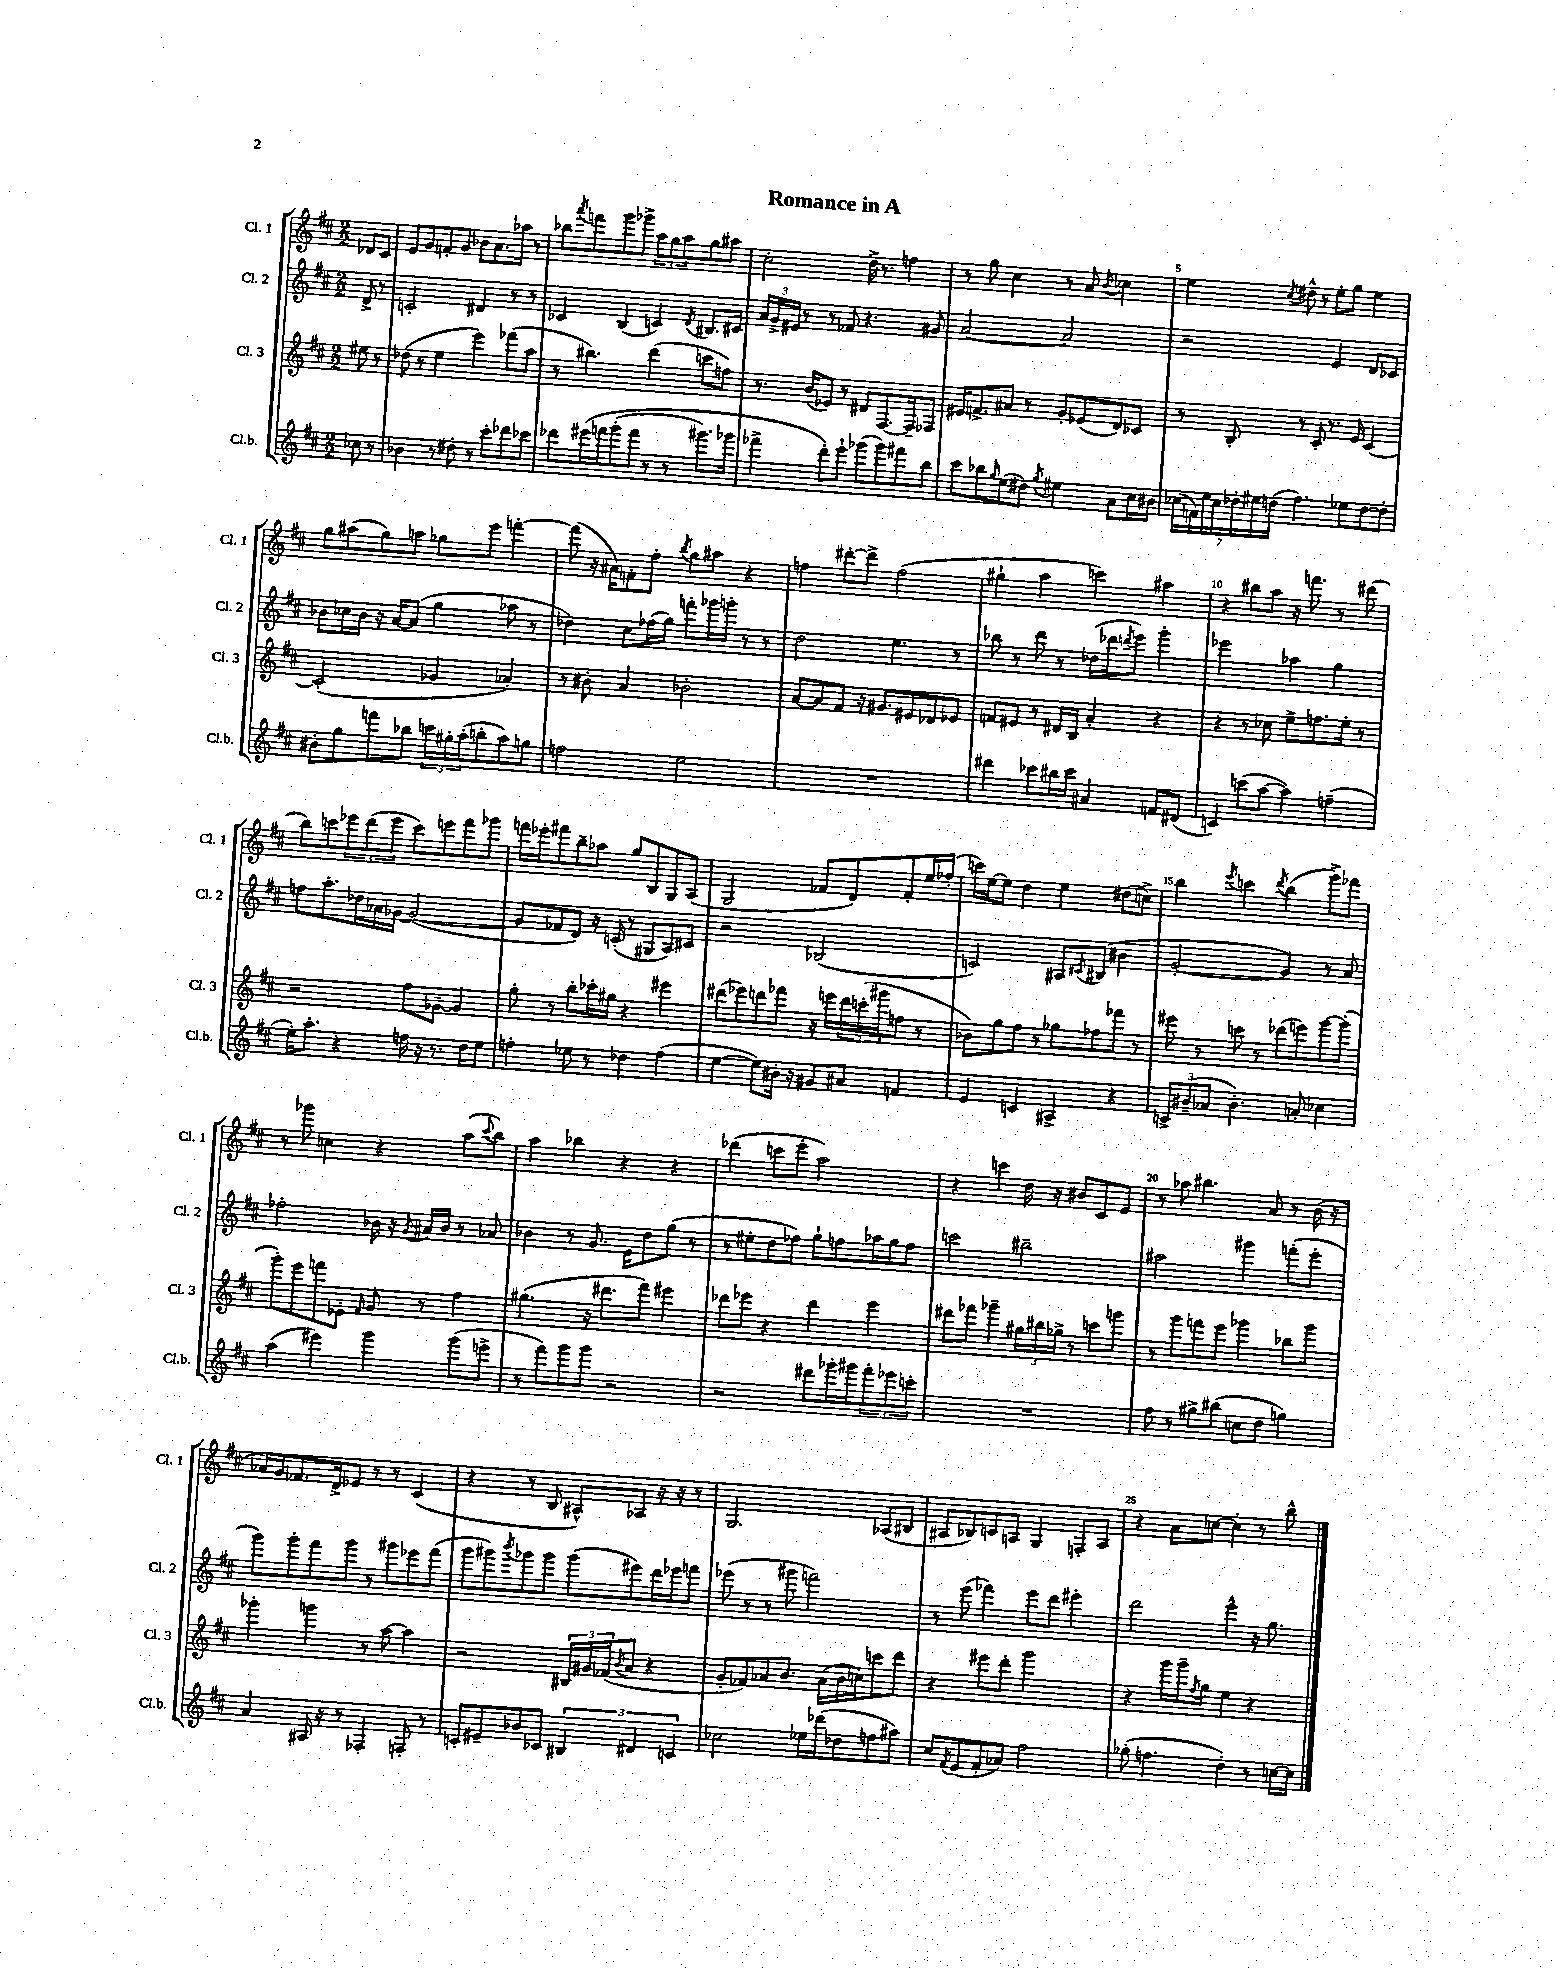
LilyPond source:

\header { title = "Romance in A" }
<<
\new StaffGroup <<
\new Staff = "s0" \with { instrumentName = "Cl. 1" shortInstrumentName = "Cl. 1" } {
    \clef treble \key d \major \numericTimeSignature \time 2/2 \partial 4
    des'8 cis'8 |
    e'8 g'8 f'8-. g'8 bes'8 a'8. aes''16 r8 |
    bes''8 \acciaccatura { a'''8 } f'''8 g'''8 ges'''8-> \tuplet 3/2 { a''8 g''8 a''8 } g''8 ais''8 |
    cis''2-. d''16-> r8. f''4 |
    r8 g''8 cis''4 r8 a'8 \acciaccatura { b'8 } ces''4 |
    e''4 \acciaccatura { cis''8 } dis''8-^ r8 e''8-. g''8 e''4 |
    g''8 ais''8( g''8) a''8 ges''8 e'''8 f'''4~-. |
    f'''8( r16 ais'16) f'8-. fis''8-. \acciaccatura { b''8 } g''8 ais''8 r4 |
    f''4 dis'''8~-. dis'''8-> f''2( |
    gis''4-! a''4 c'''4) ais''4 |
    r4 bis''8 a''8 r16 f'''8. r8 dis'''8( |
    b''8) c'''8 \tuplet 3/2 { ees'''8 d'''8( ees'''8 } c'''8) e'''8 fis'''8 ges'''8 |
    f'''16 ees'''16-. fis'''8 b''8-- aes''8 g''8 b8 g8 a8( |
    g2 fes'8 d'8) fes'8-. e''16 fes''16-.( |
    c'''16) e''16~ e''8 d''4 e''4 dis''8( c''8->) |
    b''4 \acciaccatura { e'''8 } c'''4 \acciaccatura { d'''8 } b''4( g'''8->) fes'''8 |
    r8 ges'''8 c''4 r4 a''8( \appoggiatura { cis'''8 } b''8) |
    a''4 bes''4 r4 r4 |
    des'''4( c'''8 e'''8-. a''2) |
    r4 c'''4 d''16 r16 bis'8 cis'8 e'8 |
    r8 aes''8 bis''4. a'8 r8 b'16( r16 |
    aes'16) g'16 fes'8. d'16-> ees'8 r8 r8 cis'4( |
    r4 r8 b8 ais8-^) aes8 r16 r16 r8 |
    g2. aes8( bis8 |
    ais8 bes8) c'8 a8 g4 f8-. a8 |
    r4 a'8 c''8~ c''4-. r8 b''8-^ \bar "|." |
}
\new Staff = "s1" \with { instrumentName = "Cl. 2" shortInstrumentName = "Cl. 2" } {
    \clef treble \key d \major \numericTimeSignature \time 2/2 \partial 4
    d'8-> r8 |
    c'2-. dis'4 r8 r8 |
    ces'4 b4( c'4) \acciaccatura { d'8 } bis8. cis'16 |
    \tuplet 3/2 { a'16 g'16-> eis'16 } r8 r8 fes'8 r4. gis'8 |
    a'2~ a'2 |
    r2 e'4 d'8 ces'8 |
    bes'8 ces''16 bes'16 r16 a'16~ a'8( g''4 aes''8 r8 |
    des''4) cis''8 fes''16( g''16) f'''8-. ges'''16 g'''16-. r8 r8 |
    d''2 e''4. r8 |
    bes''8 r8 d'''8 r8 des''16( des'''16 \acciaccatura { d'''8 } e'''8) g'''4-. |
    ees'''2 aes''4 g''4 |
    f''8 a''8.-. des''16 aes'16 ges'16~ ges'2~( |
    ges'8 fes'8 d'8) r16 c'16-.( r8 gis8 a8) cis'8 |
    r2 bes2( |
    c'2) ais8 \acciaccatura { cis'8 } bis8( bis'4 |
    g'2~-. g'4) r8 a'8 |
    fes''2-. bes'16 r16 \acciaccatura { g'8 } ais'16 bes'16 r8 aes'8 |
    bes'4 r8 g'8. e'16 d''8 g''8( r8 |
    r8 eis''8-. d''8 fes''8) g''8-! f''8 aes''16 g''16 f''8 |
    c'''2 bis''2-- |
    ais''2 gis'''4 f'''8-.( e'''8-. |
    g'''8) g'''8-. fis'''8 g'''8 r8 gis'''8 ees'''8 fis'''8( |
    g'''8 gis'''8) \acciaccatura { b'''8 } ges'''8 ges'''8 ges'''8( eis'''8) d'''16 ees'''16 f'''8 |
    ees'''8( r8 r8 gis'''8 f'''2) |
    r8 e'''8( fes'''4) e'''8 d'''8 eis'''4-. |
    d'''2 e'''4-^ r16 g''8. \bar "|." |
}
\new Staff = "s2" \with { instrumentName = "Cl. 3" shortInstrumentName = "Cl. 3" } {
    \clef treble \key d \major \numericTimeSignature \time 2/2 \partial 4
    eis''8 r8 |
    des''8( r8 e''4 e'''4) fes'''8( a''8 |
    r8 bis''4.) d'''4( c'''8 f''8) |
    r8. b'16( ees'8) r8 dis'8 fis8.~ fis16-- fes8 |
    eis'16 f'8.-> ais'8 r8 g'8-. ees'8( d'8) ces'8 |
    r8 b8-. r8 cis'8-. r8. e'16 cis'4~ |
    cis'2-.( ges'4 aes'4-.) |
    r8 bis'8-. a'4 bes'2-. |
    a'8~ a'8 fis'8 r16 gis'8. eis'8 des'8 ees'8 |
    f'8 eis'8 r8 dis'16 b16 a'4-. r4 |
    r4 r8 ces''8 e''8-> f''8. e''16-. r8 |
    r2 fis''8 ges'8~-- ges'4 |
    g''8-. r8 b''8-. ces'''16-. gis''16 r4 eis'''4 |
    dis'''8( ees'''8) d'''8 fes'''8 r16 e'''16 \tuplet 3/2 { d'''16 c'''16-.( gis'''16 } f''8 r8 |
    bes'8) g''8 fis''8 r8 ges''8 fes''8 fes'''8 r8 |
    eis'''8 r8 c'''8 r8 des'''8( e'''8) g'''8~ g'''8-.( |
    g'''8-.) e'''8 f'''8 ees'8-. \grace { fis'16 } g'8 r8 fis''4 |
    gis''4.( r16 dis'''8. fis'''8) eis'''4 |
    des'''8 ees'''8 r4 des'''4 ees'''4 |
    dis'''8 fes'''8 ges'''4-- \tuplet 3/2 { gis''16 bis''16 ges''16-> } r8 c'''8 g'''8 |
    r8 g'''8 f'''8 e'''8 ges'''4 bes''8 ges'''8 |
    ges'''4-. g'''4 r8 a''8~ a''4 |
    r2 \tuplet 3/2 { bis16 gis'16 fes'16( } \acciaccatura { b'8 } a'8 r4 |
    g'8-. fes'8) aes'8 b'8. aes'16( b'16 c''16) c'''8 d'''8 |
    r4 eis'''8 d'''8-. g'''2 |
    r4 g'''16 g'''16-- \acciaccatura { fis''8 } g''8 e''4 r4 \bar "|." |
}
\new Staff = "s3" \with { instrumentName = "Cl.b." shortInstrumentName = "Cl.b." } {
    \clef treble \key d \major \numericTimeSignature \time 2/2 \partial 4
    ces''8 r8 |
    bes'4 r8 dis''8-. r8 cis'''8-. des'''8 ces'''8 |
    des'''8 eis'''16\( f'''16 g'''8-.( f'''8 r8 r8 gis'''8.) ges'''16 |
    fes'''4-> d'''8-.\) e'''8-! ges'''8( ges'''8) fis'''8 b''8 |
    cis'''8 bes''8 \grace { g''16 } e''8( dis''8) \acciaccatura { g''8 } eis''4 a'8 cis''16 bis'16 |
    \tuplet 7/4 { ces''16( f'16) e''16 ces''16 des''16-. eis''16 d''16( } fis''4.) ees''8 d''8~ d''8-. |
    bis'8-. g''8 f'''8 bes''8 \tuplet 3/2 { c'''16 gis''16-. a''16-.( } b''8-. a''8) g''8 |
    f''2 e''2 |
    R1 |
    dis'''4 ces'''8 bis''16 ces'''16 ais'4 f'8 dis'8( |
    c'4) c'''8( a''8~ a''4) f''4--( |
    e''16-.) a''8.-. r4 f''16 r16 r8. d''16 e''8 |
    f''4-. ees''8 r8 des''4 f''4( |
    e''4~ e''8) bis'16-. r16 gis'8 ais'8 f'4 |
    e'4 c'4 ais4-> r4 |
    \tuplet 3/2 { c'8-> bis'8--( aes'8 } bis'4.-.) a'8-. ces''4 |
    a''4( eis'''4) g'''4 g'''8( e'''8-> |
    r8 fis'''8) g'''8 g'''8 r2 |
    r2 dis'''8 ges'''16-. gis'''16 \tuplet 3/2 { fis'''8-. ees'''8 c'''8-. } |
    R1 |
    fis''8 r8 gis''8-> bis''8( c''8 d''8 g''4) |
    a'4 ais16 r16 r8 fes4-. f8-. r8 |
    c'8-. eis'8-- bes'8 ces'8 \tuplet 3/2 { bis4 dis'4 c'4 } |
    ces''2 ees''16 des'''16( des''8 f''8 ais''8) |
    cis''8 \acciaccatura { fis'8 } e'8( fis'8-. aes'8) fis''2 |
    ges''8-.( f''4. d''4-.) r8 c''16~ c''16 \bar "|." |
}
>>
>>
\layout { \context { \Score \override BarNumber.break-visibility = ##(#f #t #t) barNumberVisibility = #(every-nth-bar-number-visible 5) } }
